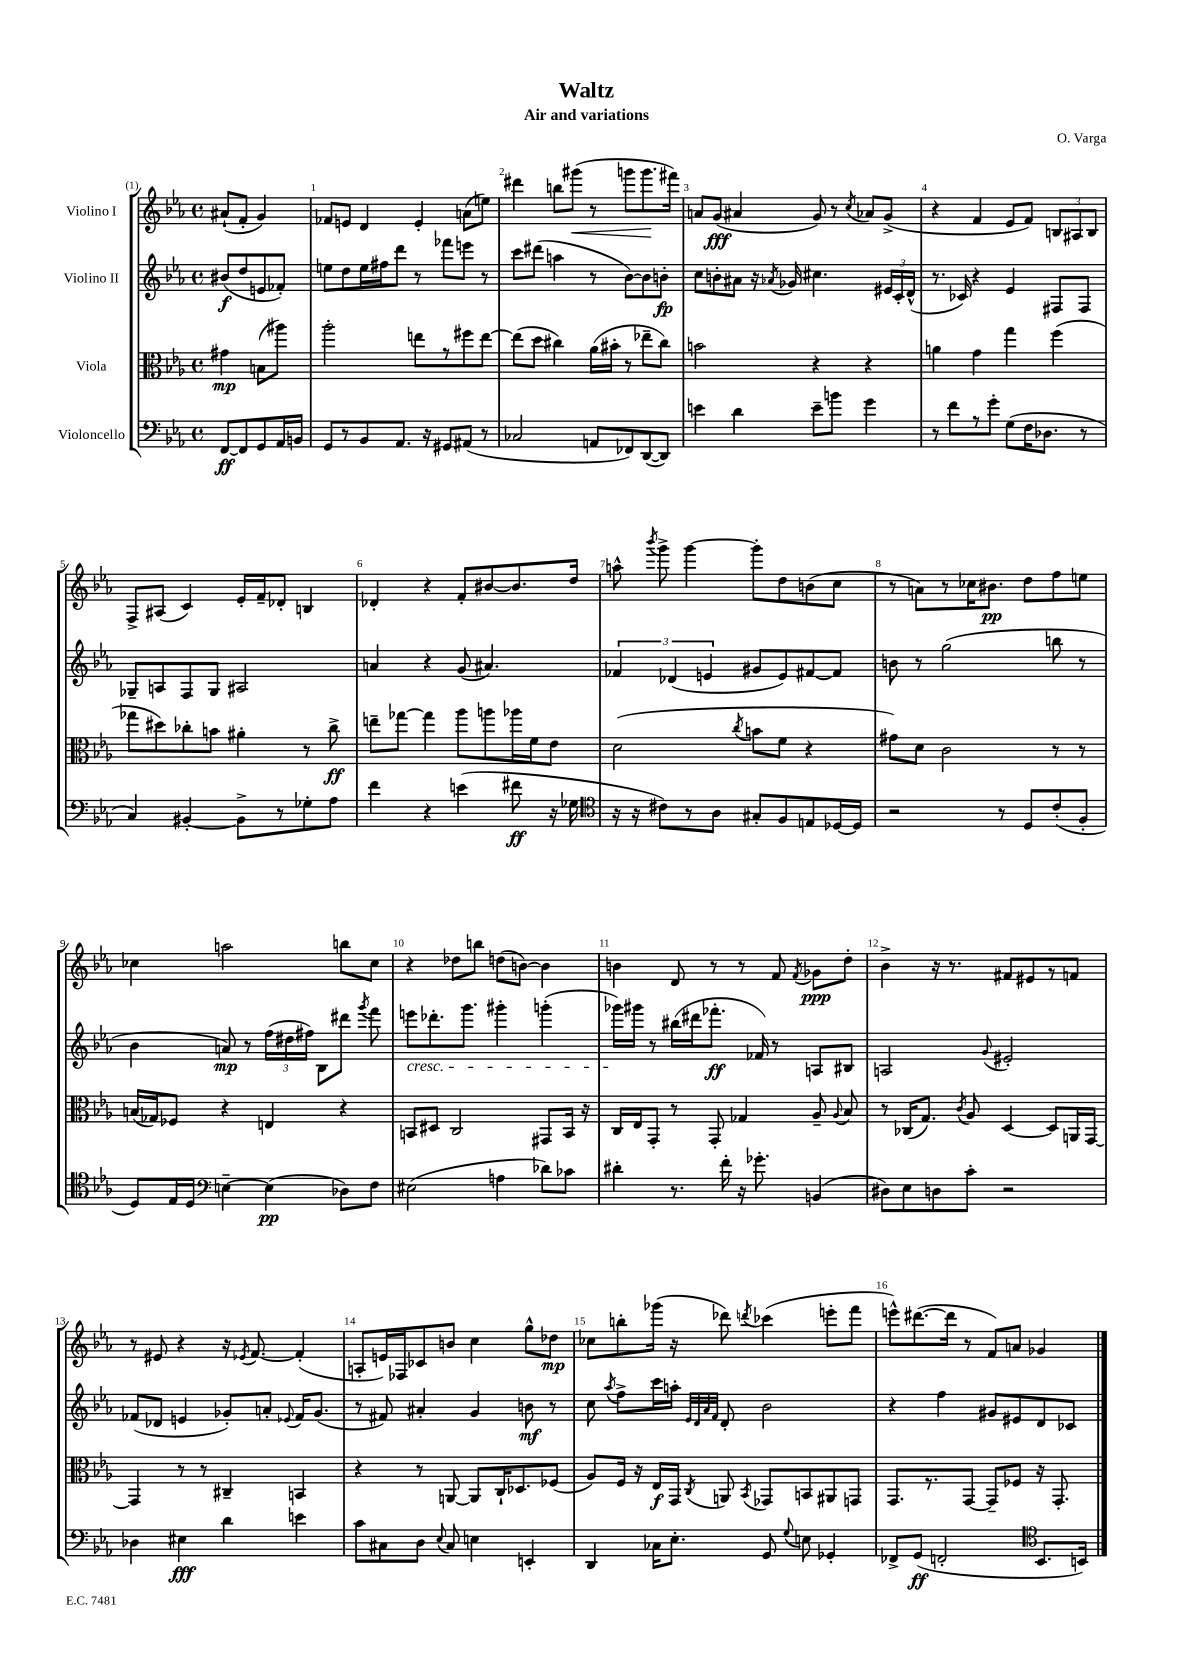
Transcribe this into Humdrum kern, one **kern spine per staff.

**kern	**dynam	**kern	**dynam	**kern	**dynam	**kern	**dynam
*part4	*part4	*part3	*part3	*part2	*part2	*part1	*part1
*staff4	*staff4	*staff3	*staff3	*staff2	*staff2	*staff1	*staff1
*I"Violoncello	*	*I"Viola	*	*I"Violino II	*	*I"Violino I	*
*clefF4	*	*clefC3	*	*clefG2	*	*clefG2	*
*k[b-e-a-]	*	*k[b-e-a-]	*	*k[b-e-a-]	*	*k[b-e-a-]	*
*M4/4	*	*M4/4	*	*M4/4	*	*M4/4	*
*met(c)	*	*met(c)	*	*met(c)	*	*met(c)	*
=	=	=	=	=	=	=	=
[8FF/L	ff	4g#X\	mp	(8b#X/L	f	(8a#X`/L	.
8FF/]	.	.	.	8dd/	.	8f'/J	.
8GG/	.	(8Bn\L	.	8en/	.	4g/)	.
16AA-/L	.	8aa#X\J)	.	8f-X'/J)	.	.	.
16BBn/JJ	.	.	.	.	.	.	.
=1	=1	=1	=1	=1	=1	=1	=1
8GG/L	.	2aa-'\	.	8een\L	.	8f-X/L	.
8r	.	.	.	8dd\	.	8en/J	.
8BB-/	.	.	.	16ee\L	.	4d/	.
.	.	.	.	16ff#X\J	.	.	.
8.AA-/J	.	.	.	8ddd\J	.	.	.
.	.	8een\L	.	8r	.	4e'/	.
16r	.	.	.	.	.	.	.
8GG#X/L	.	8r	.	8fff-X\L	.	.	.
(8AA#X/J	.	8ff#X\	.	8eeen\J	.	(8an\L	.
8r	.	[8ee\J	.	8r	.	8een\J)	.
=2	=2	=2	=2	=2	=2	=2	=2
2C-X/	.	(8ee\L]	.	8ccc\L	.	4ddd#X\	.
.	.	8dd\J	.	(8ddd#X\J	.	.	.
.	.	4cc#X\)	.	4aan\	.	8bbn\L	.
!	!	!	!	!	!	!	!LO:HP:b
.	.	.	.	.	.	(8ggg#X\J	<
8AAn/L	.	(16a-\LL	.	8r	.	8r	.
.	.	16b#X'\JJ	.	.	.	.	.
8FF-X/)	.	8r	.	[8b-\L)	.	8gggn\L	.
([8DD/	.	8ee-X~\L	.	8b-\]	.	8.ggg\	.
8DD/J])	.	8cc#\J)	.	8bn'\J	fp	.	.
.	.	.	.	.	.	16fff#X\Jk)	[
=3	=3	=3	=3	=3	=3	=3	=3
4en\	.	2bn\	.	8cc\L	.	8an/L	.
.	.	.	.	8bn'\	.	(8g/J	fff
4d\	.	.	.	8a#X\J	.	4a#X/	.
.	.	.	.	16r	.	.	.
.	.	.	.	8qa-X/	.	.	.
.	.	.	.	16g-X/	.	.	.
8e~\L	.	4r	.	4.cc#X\	.	8g/)	.
8bn\J	.	.	.	.	.	8r	.
.	.	.	.	.	.	8qcc/	.
4g\	.	4r	.	.	.	8a-X/L	.
.	.	.	.	24e#X/LL	.	(8g^/J	.
.	.	.	.	24c'/	.	.	.
.	.	.	.	(24d^^/JJ	.	.	.
=4	=4	=4	=4	=4	=4	=4	=4
8r	.	4an\	.	8.r	.	4r	.
8f\L	.	.	.	.	.	.	.
.	.	.	.	16c-X/)	.	.	.
8r	.	4g\	.	4r	.	4f/	.
8g'\J	.	.	.	.	.	.	.
(8G\L	.	4gg\	.	4e-/	.	8e-/L	.
16F\K	.	.	.	.	.	8f/J)	.
8.D-X\J	.	.	.	.	.	.	.
.	.	(4ff\	.	8F#X/L	.	12Bn/L	.
.	.	.	.	.	.	12A#X/	.
8r	.	.	.	8F#/J	.	.	.
.	.	.	.	.	.	12B/J	.
!!LO:LB:g=z
=5	=5	=5	=5	=5	=5	=5	=5
4C/)	.	8gg-X\L	.	8G-X~/L	.	8F^/L	.
.	.	8dd#X\)	.	8An/	.	(8A#X/J	.
[4BB#X'/	.	8cc-X'\	.	8F/	.	4c/)	.
.	.	8bn\J	.	8G-/J	.	.	.
8BB#^\L]	.	4a#X'\	.	2A#X/	.	16e-'/LL	.
.	.	.	.	.	.	16f~/J	.
8r	.	.	.	.	.	8d-X'/J	.
8G-X'\	.	8r	.	.	.	4Bn/	.
8A-\J	.	8cc-^\	ff	.	.	.	.
=6	=6	=6	=6	=6	=6	=6	=6
4f\	.	8een~\L	.	4an/	.	4d-X'/	.
.	.	[8gg-X\J	.	.	.	.	.
4r	.	4gg-\]	.	4r	.	4r	.
(4en\	.	8aa-\L	.	(8g/	.	8f'/L	.
.	.	8aan\	.	4.a#X/)	.	[8b#X/	.
8f#X\	ff	16aa-X\L	.	.	.	8.b#/]	.
.	.	16f\J	.	.	.	.	.
16r	.	8e-\J	.	.	.	.	.
16G-X\	.	.	.	.	.	16dd/Jk	.
=7	=7	=7	=7	=7	=7	=7	=7
*clefC4	*	*	*	*	*	*	*
16r	.	(2d\	.	6f-X/	.	8aan^^\	.
16r	.	.	.	.	.	.	.
.	.	.	.	.	.	8qbbb-/	.
8c#X\L)	.	.	.	.	.	8ggg^\	.
.	.	.	.	(6d-X/	.	.	.
8r	.	.	.	.	.	[4ggg\	.
.	.	.	.	6en/	.	.	.
8A-\J	.	.	.	.	.	.	.
.	.	8qcc/	.	.	.	.	.
8G#X'/L	.	8bn\L	.	8g#X/L	.	8ggg'\L]	.
8F/	.	8f\J	.	8e/)	.	8dd\	.
8En/	.	4r	.	[8f#X/	.	(8bn\	.
[16D-X/L	.	.	.	8f#/J]	.	8cc\J	.
16D-/JJ]	.	.	.	.	.	.	.
=8	=8	=8	=8	=8	=8	=8	=8
2r	.	8g#X\L)	.	8bn\	.	8r	.
.	.	8d\J	.	8r	.	8an\L)	.
.	.	2c\	.	(2gg\	.	8r	.
.	.	.	.	.	.	16cc-X\K	.
.	.	.	.	.	.	8.b#X\J	pp
8r	.	.	.	.	.	.	.
8D/L	.	.	.	.	.	8dd\L	.
(8c'/	.	8r	.	8bbn\	.	8ff\	.
8F'/J	.	8r	.	8r	.	8een\J	.
!!LO:LB:g=z
=9	=9	=9	=9	=9	=9	=9	=9
8D/L)	.	(16Bn/LL	.	4b-\	.	4cc-X\	.
.	.	16G-X/J)	.	.	.	.	.
16E-/L	.	8F-X/J	.	.	.	.	.
16D/JJ	.	.	.	.	.	.	.
*clefF4	*	*	*	*	*	*	*
[4En~\	.	4r	.	8an/)	mp	2aan\	.
.	.	.	.	8r	.	.	.
(4E\]	pp	4En/	.	(24ff\LL	.	.	.
.	.	.	.	24dd#X\	.	.	.
.	.	.	.	24ff#X\JJ)	.	.	.
.	.	.	.	8B-\L	.	.	.
8D-X\L)	.	4r	.	8ddd#X\J	.	8bbn\L	.
.	.	.	.	8qggg/	.	.	.
8F\J	.	.	.	8fff\	.	8cc-\J	.
=10	=10	=10	=10	=10	=10	=10	=10
!	!	!	!	!LO:TX:b:i:t=cresc.	!	!	!
(2E#X\	.	8BBn/L	.	8eeen\L	.	4r	.
.	.	8D#X/J	.	8.ddd-X'\	.	.	.
.	.	2C/	.	.	.	8dd-X\L	.
.	.	.	.	8.ggg\J	.	.	.
.	.	.	.	.	.	8bbn\J	.
4An\	.	.	.	4ggg#X'\	.	(8ddn\L	.
.	.	.	.	.	.	[8bn\J)	.
8d-X\L)	.	8GG#X/L	.	(4gggn'\	.	4b\]	.
8c-X\J	.	16BB/Jk	.	.	.	.	.
.	.	16r	.	.	.	.	.
=11	=11	=11	=11	=11	=11	=11	=11
4d#X'\	.	16C/LL	.	16ggg-X\LL)	.	4bn\	.
.	.	16E-/J	.	16ggg#X\JJ	.	.	.
.	.	8GG'/J	.	8r	.	.	.
8.r	.	8r	.	(16bb#X\LL	.	8d/	.
.	.	.	.	16ddd#X\J	.	.	.
.	.	8GG'/	.	8.fff-X'\J	ff	8r	.
16f'\	.	.	.	.	.	.	.
16r	.	4G-X/	.	.	.	8r	.
8.g-X'\	.	.	.	16f-X/)	.	.	.
.	.	.	.	8r	.	8f/	.
.	.	.	.	.	.	8qf/	.
(4BBn/	.	8A-~/	.	8An/L	.	8g-X\L	ppp
.	.	8qqA-/	.	.	.	.	.
.	.	8B-/	.	8B#X/J	.	8dd'\J	.
=12	=12	=12	=12	=12	=12	=12	=12
8D#X\L)	.	8r	.	2An/	.	4b-^\	.
8E-\	.	(16C-X/KL	.	.	.	.	.
.	.	8.G/J)	.	.	.	.	.
8Dn\	.	.	.	.	.	16r	.
.	.	.	.	.	.	8.r	.
.	.	8qc/	.	.	.	.	.
8c'\J	.	8A-/	.	.	.	.	.
.	.	.	.	8qqg/	.	.	.
2r	.	[4D/	.	2e#X'/	.	8f#X/L	.
.	.	.	.	.	.	8e#X/	.
.	.	8D/L]	.	.	.	8r	.
.	.	16AAn/L	.	.	.	8fn/J	.
.	.	[16GG/JJ	.	.	.	.	.
!!LO:LB:g=z
=13	=13	=13	=13	=13	=13	=13	=13
4D-X\	.	4GG/]	.	(8f-X/L	.	8r	.
.	.	.	.	8d-X/J	.	8e#X/	.
4E#X\	fff	8r	.	4en/	.	4r	.
.	.	8r	.	.	.	.	.
4d\	.	4C#X~/	.	8g-X'/L)	.	16r	.
.	.	.	.	.	.	8qe-X/	.
.	.	.	.	.	.	[8.f/	.
.	.	.	.	8an'/J	.	.	.
.	.	.	.	8qqe-X/	.	.	.
4en\	.	4BBn/	.	16f-/KL	.	(4f'/]	.
.	.	.	.	(8.g-/J	.	.	.
=14	=14	=14	=14	=14	=14	=14	=14
8c\L	.	4r	.	8r	.	8An'/L	.
8C#X\	.	.	.	8f#X/)	.	16en/L)	.
.	.	.	.	.	.	16F-X/J	.
8D\J	.	8r	.	4a#X'/	.	8c-X/	.
8qqE-/	.	.	.	.	.	.	.
8C#/	.	[8AAn/	.	.	.	8bn/J	.
4En\	.	8AA/L]	.	4g/	.	4cc\	.
.	.	16C`/K	.	.	.	.	.
.	.	8.D-X/	.	.	.	.	.
4EEn'/	.	.	.	8bn\	mf	8gg^^\L	.
.	.	(8F-X/J	.	8r	.	8dd-X\J	mp
=15	=15	=15	=15	=15	=15	=15	=15
4DD/	.	8A-/L)	.	8cc\	.	8cc-X\L	.
.	.	.	.	8qaa-/	.	.	.
.	.	16F/Jk	.	8ff^\L	.	8bbn'\	.
.	.	16r	.	.	.	.	.
16C-X\KL	.	16E-/LL	f	16ccc\L	.	(16ggg-X\Jk	.
8.E-'\J	.	16GG/JJ	.	16aan'\JJ	.	16r	.
.	.	.	.	32qqe-/LLL	.	.	.
.	.	.	.	32qqd/	.	.	.
.	.	.	.	32qqa-/	.	.	.
.	.	8qC/	.	32qqf/JJJ	.	.	.
.	.	8AAn/	.	8d'/	.	8ddd-X\)	.
.	.	8qBB-/	.	.	.	8qdddn/	.
8GG/	.	8GG-X/L	.	2b-\	.	(4ccc-X\	.
8qqG/	.	.	.	.	.	.	.
8En\	.	8BBn/	.	.	.	.	.
4GG-X'/	.	8AA#X/	.	.	.	8eeen'\L	.
.	.	8GGn/J	.	.	.	8fff\J	.
=16	=16	=16	=16	=16	=16	=16	=16
8FF-X^/L	.	8.GG/L	.	4r	.	8eeen^^\L)	.
(8GG/J	ff	.	.	.	.	([8.ddd#X\	.
.	.	8.r	.	.	.	.	.
2FFn'/	.	.	.	4ff\	.	.	.
.	.	.	.	.	.	16ddd#\Jk]	.
.	.	[8GG/J	.	.	.	8r	.
.	.	8GG~/L]	.	8g#X/L	.	8f/L)	.
.	.	8F-X/J	.	8e#X/	.	8an/J	.
*clefC4	*	*	*	*	*	*	*
8.BB-/L	.	16r	.	8d/	.	4g-X/	.
.	.	8.GG'/	.	.	.	.	.
.	.	.	.	8c-X/J	.	.	.
16BBn/Jk)	.	.	.	.	.	.	.
==	==	==	==	==	==	==	==
*-	*-	*-	*-	*-	*-	*-	*-
